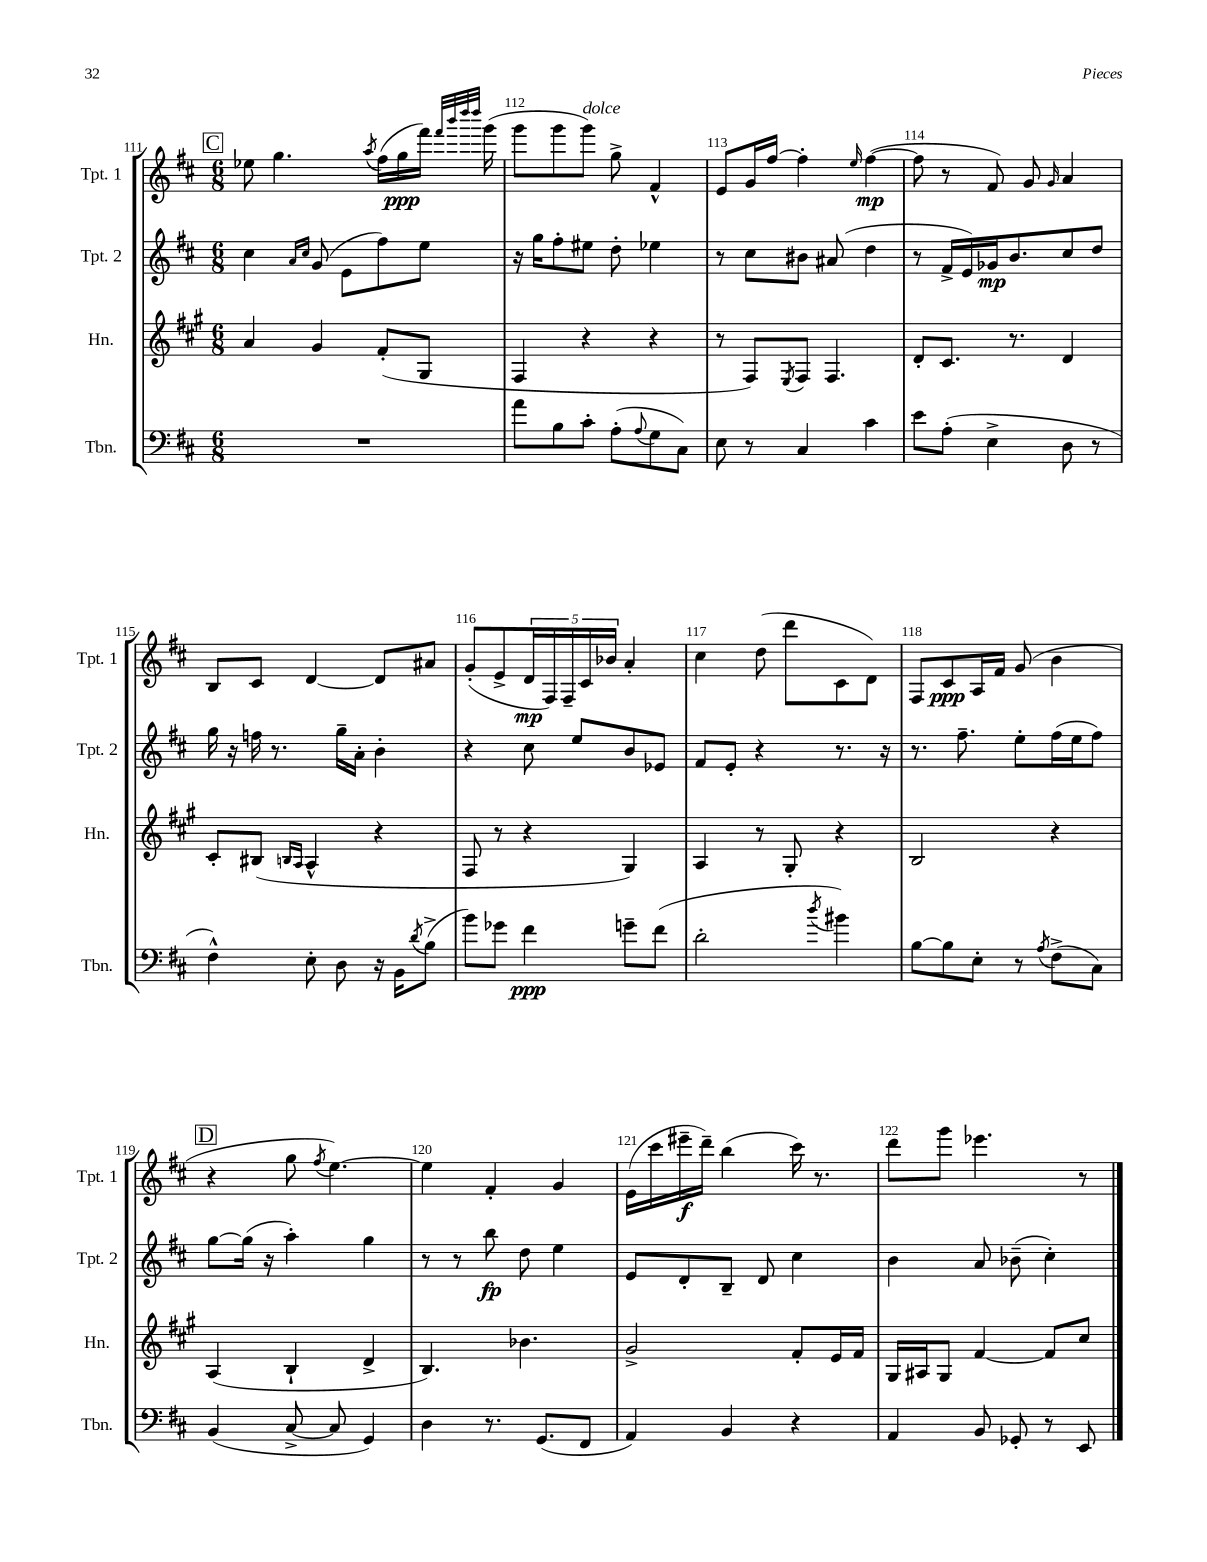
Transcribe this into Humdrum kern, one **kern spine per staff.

**kern	**dynam	**kern	**kern	**dynam	**kern	**dynam
*part4	*part4	*part3	*part2	*part2	*part1	*part1
*staff4	*staff4	*staff3	*staff2	*staff2	*staff1	*staff1
*I"Tbn.	*	*I"Hn.	*I"Tpt. 2	*	*I"Tpt. 1	*
*I'Tbn.	*	*I'Hn.	*I'Tpt. 2	*	*I'Tpt. 1	*
*clefF4	*	*clefG2	*clefG2	*	*clefG2	*
*k[f#c#]	*	*k[f#c#g#]	*k[f#c#]	*	*k[f#c#]	*
*M6/8	*	*M6/8	*M6/8	*	*M6/8	*
!!LO:REH:place=s1:t=C
=111	=111	=111	=111	=111	=111	=111
2.r	.	4a/	4cc#\	.	8ee-X\	.
.	.	.	.	.	4.gg\	.
.	.	.	16qqa/LL	.	.	.
.	.	.	16qqcc#/JJ	.	.	.
.	.	4g#/	(8g/	.	.	.
.	.	.	8e\L	.	.	.
.	.	.	.	.	8qaa/	.
.	.	(8f#'/L	8ff#\)	.	(16ff#\LL	.
.	.	.	.	.	16gg\	ppp
.	.	8G#/J	8ee\J	.	16fff#\JJ)	.
.	.	.	.	.	32qqfff#/LLL	.
.	.	.	.	.	32qqbbb/	.
.	.	.	.	.	32qqdddd/	.
.	.	.	.	.	32qqdddd/JJJ	.
.	.	.	.	.	(16ggg\	.
=112	=112	=112	=112	=112	=112	=112
8a\L	.	4F#/	16r	.	8ggg\L	.
.	.	.	16gg\KL	.	.	.
8B\	.	.	8ff#'\	.	8ggg\	.
!	!	!	!	!	!LO:TX:a:i:t=dolce	!
8c#'\J	.	4r	8ee#X\J	.	8ggg\J)	.
(8A'\L	.	.	8dd'\	.	8gg^\	.
8qqA/	.	.	.	.	.	.
8G\	.	4r	4ee-X\	.	4f#^^/	.
8C#\J)	.	.	.	.	.	.
=113	=113	=113	=113	=113	=113	=113
8E\	.	8r	8r	.	8e/L	.
8r	.	8F#/L)	8cc#\L	.	16g/L	.
.	.	.	.	.	[16ff#/JJ	.
.	.	8qE/	.	.	.	.
4C#/	.	8F#/J	8b#X\J	.	4ff#'\]	.
.	.	4.F#/	(8a#X/	.	.	.
.	.	.	.	.	16qqee/	.
4c#\	.	.	4dd\	.	([4ff#\	mp
=114	=114	=114	=114	=114	=114	=114
8e\L	.	8d'/L	8r	.	8ff#\]	.
(8A'\J	.	8.c#/J	16f#^/LL	.	8r	.
.	.	.	16e/)	.	.	.
4E^\	.	.	16g-X/J	mp	8f#/)	.
.	.	8.r	8.b/	.	.	.
.	.	.	.	.	8g/	.
.	.	.	.	.	16qqg/	.
8D\	.	4d/	8cc#/	.	4a/	.
8r	.	.	8dd/J	.	.	.
!!LO:LB:g=z
=115	=115	=115	=115	=115	=115	=115
4F#^^\)	.	8c#'/L	16gg\	.	8B/L	.
.	.	.	16r	.	.	.
.	.	(8B#X/J	16ffn\	.	8c#/J	.
.	.	.	8.r	.	.	.
.	.	16qqBn/LL	.	.	.	.
.	.	16qqA/JJ	.	.	.	.
8E'\	.	4A^^/	.	.	[4d/	.
8D\	.	.	16gg~\LL	.	.	.
.	.	.	16a'\JJ	.	.	.
16r	.	4r	4b'\	.	8d/L]	.
16BB\KL	.	.	.	.	.	.
8qd/	.	.	.	.	.	.
(8B^\J	.	.	.	.	8a#X/J	.
=116	=116	=116	=116	=116	=116	=116
8b\L)	.	8F#/	4r	.	(8g'/L	.
8g-X\J	.	8r	.	.	8e^/	.
4f#\	ppp	4r	8cc#\	.	20d/L	mp
.	.	.	.	.	20F#/)	.
.	.	.	.	.	20F#~/	.
.	.	.	8ee/L	.	.	.
.	.	.	.	.	20c#/	.
.	.	.	.	.	20b-X/JJ	.
8gn~\L	.	4G#/)	8b/	.	4a'/	.
(8f#\J	.	.	8e-X/J	.	.	.
=117	=117	=117	=117	=117	=117	=117
2d'\	.	4A/	8f#/L	.	4cc#\	.
.	.	.	8e'/J	.	.	.
.	.	8r	4r	.	(8dd\	.
.	.	8G#'/	.	.	8ddd\L	.
8qdd/	.	.	.	.	.	.
4b#X\)	.	4r	8.r	.	8c#\	.
.	.	.	.	.	8d\J)	.
.	.	.	16r	.	.	.
=118	=118	=118	=118	=118	=118	=118
[8B\L	.	2B/	8.r	.	8F#/L	.
8B\]	.	.	.	.	8c#/	ppp
.	.	.	8.ff#~\	.	.	.
8E'\J	.	.	.	.	16A/L	.
.	.	.	.	.	16f#/JJ	.
8r	.	.	8ee'\L	.	(8g/	.
8qA/	.	.	.	.	.	.
(8F#^\L	.	4r	(16ff#\L	.	4b\	.
.	.	.	16ee\J	.	.	.
8C#\J)	.	.	8ff#\J)	.	.	.
!!LO:LB:g=z
!!LO:REH:place=s1:t=D
=119	=119	=119	=119	=119	=119	=119
(4BB/	.	(4A/	[8gg\L	.	4r	.
.	.	.	(16gg\Jk]	.	.	.
.	.	.	16r	.	.	.
[8C#^/	.	4B`/	4aa'\)	.	8gg\	.
.	.	.	.	.	8qff#/	.
8C#/]	.	.	.	.	[4.ee\)	.
4GG/)	.	4d^/	4gg\	.	.	.
=120	=120	=120	=120	=120	=120	=120
4D\	.	4.B/)	8r	.	4ee\]	.
.	.	.	8r	.	.	.
8.r	.	.	8bb\	fp	4f#'/	.
.	.	4.b-X\	8dd\	.	.	.
(8.GG/L	.	.	.	.	.	.
.	.	.	4ee\	.	4g/	.
8FF#/J	.	.	.	.	.	.
=121	=121	=121	=121	=121	=121	=121
4AA/)	.	2g#^/	8e/L	.	(16e\LL	.
.	.	.	.	.	16ccc#\	.
.	.	.	8d'/	.	16eee#X~\	f
.	.	.	.	.	16ddd~\JJ)	.
4BB/	.	.	8B~/J	.	(4bb\	.
.	.	.	8d/	.	.	.
4r	.	8f#'/L	4cc#\	.	16ccc#\)	.
.	.	.	.	.	8.r	.
.	.	16e/L	.	.	.	.
.	.	16f#/JJ	.	.	.	.
=122	=122	=122	=122	=122	=122	=122
4AA/	.	16G#/LL	4b\	.	8ddd\L	.
.	.	16A#X/J	.	.	.	.
.	.	8G#/J	.	.	8ggg\J	.
8BB/	.	[4f#/	8a/	.	4.eee-X\	.
8GG-X'/	.	.	(8b-X~\	.	.	.
8r	.	8f#/L]	4cc#'\)	.	.	.
8EE/	.	8cc#/J	.	.	8r	.
==	==	==	==	==	==	==
*-	*-	*-	*-	*-	*-	*-
